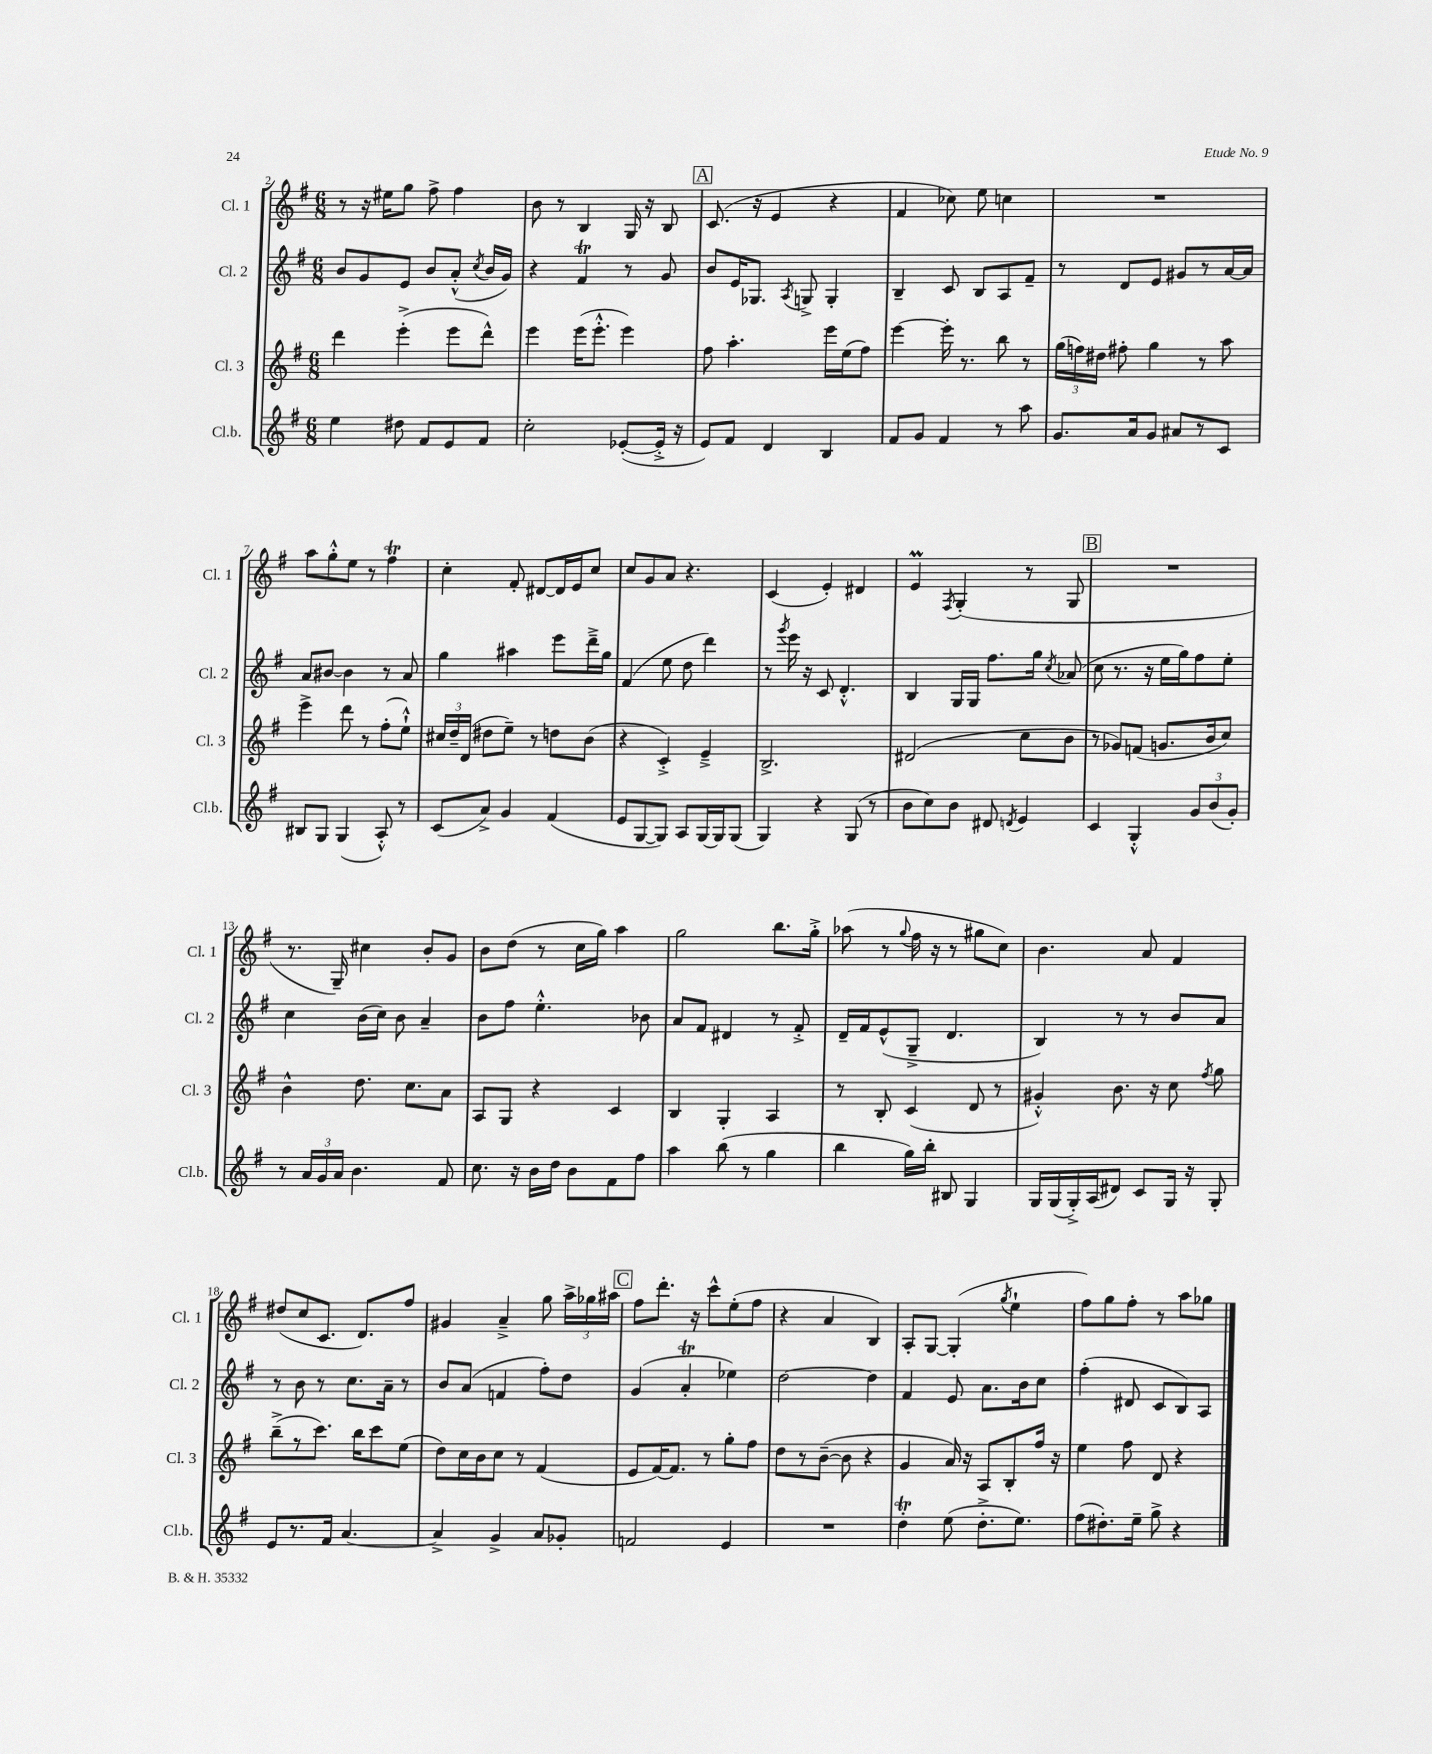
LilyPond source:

<<
\new StaffGroup <<
\new Staff = "s0" \with { instrumentName = "Cl. 1" shortInstrumentName = "Cl. 1" } {
    \clef treble \key g \major \numericTimeSignature \time 6/8
    \autoBeamOff r8 r16 eis''16[ g''8] fis''8-> fis''4 |
    b'8 r8 b4 g16 r16 b8 |
    \mark \markup { \box "A" } c'8.( r16 e'4 r4 |
    fis'4 ces''8) e''8 c''4 |
    R2. |
    a''8[ g''8-.-^ e''8] r8 fis''4\trill |
    c''4-. fis'8-. dis'8[~ dis'16 e'16 c''8] |
    c''8[ g'8 a'8] r4. |
    c'4( e'4-.) dis'4 |
    e'4\prall \acciaccatura { fis8 } g4-.( r8 g8 |
    \mark \markup { \box "B" } R2. |
    r8. g16--) cis''4 b'8[-. g'8] |
    b'8[ d''8]( r8 c''16[ g''16]) a''4 |
    g''2 b''8.[ g''16]-.-> |
    aes''8( r8 \appoggiatura { g''8 } fis''16 r16 r8 gis''8[ c''8]) |
    b'4. a'8 fis'4 |
    dis''8[( c''8 c'8.] d'8.[) fis''8] |
    gis'4 a'4---> g''8 \tuplet 3/2 { a''16[-> ges''16 ais''16] } |
    \mark \markup { \box "C" } fis''8[ d'''8.]-. r16 c'''8[-^ e''8-.( fis''8] |
    r4 a'4 b4) |
    a8[-. g8]~ g4-.( \acciaccatura { g''8 } e''4-! |
    fis''8[) g''8 fis''8]-. r8 a''8[ ges''8] \bar "|." |
}
\new Staff = "s1" \with { instrumentName = "Cl. 2" shortInstrumentName = "Cl. 2" } {
    \clef treble \key g \major \numericTimeSignature \time 6/8
    \autoBeamOff b'8[ g'8 e'8] b'8[ a'8]-.-^( \acciaccatura { c''8 } b'16[ g'16]) |
    r4 fis'4\trill r8 g'8 |
    \mark \markup { \box "A" } b'8[ e'16 ges8.] \acciaccatura { a8 } g8-> g4-. |
    b4-- c'8 b8[ a8 fis'8]-- |
    r8 d'8[ e'8] gis'8[ r8 a'16~ a'16] |
    a'8[ bis'8]~ bis'4 r8 a'8 |
    g''4 ais''4 e'''8[ d'''16---> g''16] |
    fis'4( e''8 d''8 d'''4) |
    r8 \acciaccatura { g'''8 } e'''16 r16 c'8 d'4.-.-^ |
    b4 g16[ g16] fis''8.[ g''16] \acciaccatura { c''8 } aes'8( |
    \mark \markup { \box "B" } c''8 r8. r16 e''16[ g''16) fis''8 e''8]-. |
    c''4 b'16[( c''16]) b'8 a'4-- |
    b'8[ fis''8] e''4.-.-^ bes'8 |
    a'8[ fis'8] dis'4 r8 fis'8-.-> |
    d'16[-- fis'16 e'8-^( g8]---> d'4. |
    b4) r8 r8 b'8[ a'8] |
    r8 b'8 r8 c''8.[ a'16]-- r8 |
    b'8[ a'8]( f'4 fis''8[-.) d''8] |
    \mark \markup { \box "C" } g'4( a'4-.\trill ees''4) |
    d''2~ d''4 |
    fis'4 e'8 a'8.[ b'16 c''8] |
    fis''4-.( dis'8 c'8[ b8) a8] \bar "|." |
}
\new Staff = "s2" \with { instrumentName = "Cl. 3" shortInstrumentName = "Cl. 3" } {
    \clef treble \key g \major \numericTimeSignature \time 6/8
    \autoBeamOff d'''4 e'''4-.->( e'''8[ d'''8]-^) |
    e'''4 e'''16[( e'''8.]-.-^ e'''4) |
    \mark \markup { \box "A" } fis''8 a''4.-. e'''16[ e''16( fis''8]) |
    e'''4~ e'''16-. r8. b''8 r8 |
    \tuplet 3/2 { g''16[( f''16) dis''16] } fis''8-. g''4 r8 a''8 |
    e'''4-> d'''8 r8 fis''8[-.( e''8]-!-^) |
    \tuplet 3/2 { cis''16[ d''16-- d'16]( } dis''8[ e''8]--) r8 d''8[ b'8]( |
    r4 c'4-.->) e'4---> |
    b2.-> |
    dis'2( c''8[ b'8] |
    \mark \markup { \box "B" } r8 ges'8[) f'8]( g'8.[ b'16 c''8]) |
    b'4-^ d''8. c''8.[ a'8] |
    a8[ g8] r4 c'4 |
    b4 g4-. a4 |
    r8 b8-. c'4( d'8 r8 |
    gis'4-.-^) b'8. r16 c''8 \acciaccatura { fis''8 } g''8 |
    b''8[--->( r8 c'''8.]) b''16[ c'''8 e''8]( |
    d''8[) c''16 b'16 c''8] r8 fis'4( |
    \mark \markup { \box "C" } e'8[ fis'16~) fis'8.] r8 g''8[-. fis''8] |
    d''8[ r8 b'8]~--( b'8 r4 |
    g'4 a'16) r16 a8[ b8-. fis''16] r16 |
    e''4 fis''8 d'8 r4 \bar "|." |
}
\new Staff = "s3" \with { instrumentName = "Cl.b." shortInstrumentName = "Cl.b." } {
    \clef treble \key g \major \numericTimeSignature \time 6/8
    \autoBeamOff e''4 dis''8 fis'8[ e'8 fis'8] |
    c''2-. ees'8[~-.( ees'16]-.-> r16 |
    \mark \markup { \box "A" } e'8[) fis'8] d'4 b4 |
    fis'8[ g'8] fis'4 r8 a''8 |
    g'8.[ a'16 g'8] ais'8[ r8 c'8] |
    bis8[ g8] g4( a8-.-^) r8 |
    c'8[( a'8]->) g'4 fis'4( |
    e'8[ g8~ g8]) a8[ g16~ g16 g8]( |
    g4) r4 g8( r8 |
    b'8[ c''8) b'8] dis'8 \acciaccatura { d'8 } e'4 |
    \mark \markup { \box "B" } c'4 g4-.-^ \tuplet 3/2 { g'8[ b'8( g'8]-.) } |
    r8 \tuplet 3/2 { a'16[ g'16 a'16] } b'4. fis'8 |
    c''8. r16 b'16[ d''16] b'8[ fis'8 fis''8] |
    a''4 b''8( r8 g''4 |
    b''4 g''16[) b''16]-. bis8 g4 |
    g16[ g16( g16-.->) a16( dis'8]) c'8[ g16] r16 g8-. |
    e'8[ r8. fis'16] a'4.~ |
    a'4-> g'4-> a'8[ ges'8]-. |
    \mark \markup { \box "C" } f'2 e'4 |
    R2. |
    d''4-.\trill e''8( d''8.[-.-> e''8.]) |
    fis''8[( dis''8.-.) e''16]-- g''8-> r4 \bar "|." |
}
>>
>>
\layout { \context { \Score currentBarNumber = #2 } }
